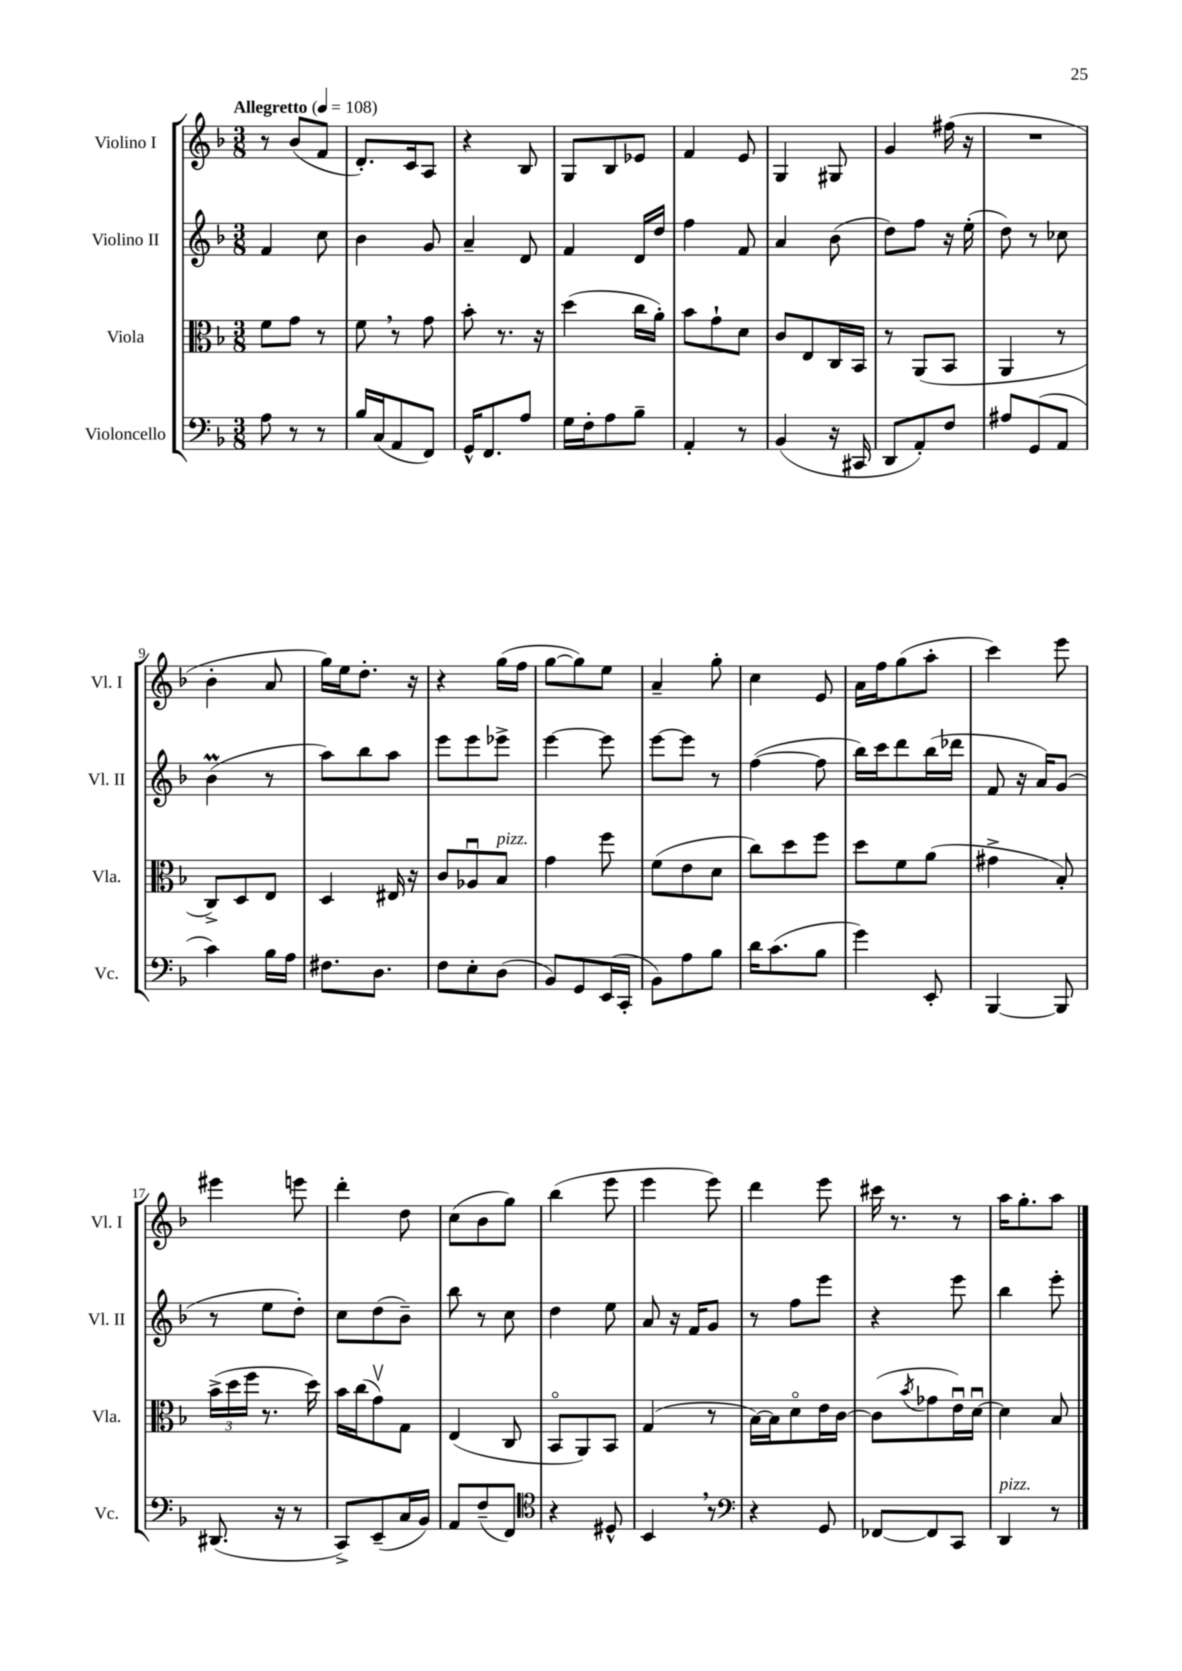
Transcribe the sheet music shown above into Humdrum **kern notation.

**kern	**kern	**kern	**kern
*part4	*part3	*part2	*part1
*staff4	*staff3	*staff2	*staff1
*I"Violoncello	*I"Viola	*I"Violino II	*I"Violino I
*I'Vc.	*I'Vla.	*I'Vl. II	*I'Vl. I
*clefF4	*clefC3	*clefG2	*clefG2
*k[b-]	*k[b-]	*k[b-]	*k[b-]
*M3/8	*M3/8	*M3/8	*M3/8
*MM108	*MM108	*MM108	*MM108
=1	=1	=1	=1
!	!	!	!LO:TX:a:B:t=Allegretto
8A\	8f\L	4f/	8r
8r	8g\J	.	(8b-/L
8r	8r	8cc\	8f/J
=2	=2	=2	=2
16B-/LL	8f,\	4b-\	8.d'/L)
(16C/J	.	.	.
8AA/	8r	.	.
.	.	.	16c/k
8FF/J)	8g\	8g/	8A/J
=3	=3	=3	=3
16GG^^/KL	8b-'\	4a~/	4r
8.FF/	.	.	.
.	8.r	.	.
8A/J	.	8d/	8B-/
.	16r	.	.
=4	=4	=4	=4
16G\LL	(4dd\	4f/	8G/L
16F'\J	.	.	.
8A\	.	.	8B-/
8B-~\J	16cc\LL	16d/LL	8e-X/J
.	16a'\JJ)	16dd/JJ	.
=5	=5	=5	=5
4AA'/	8b-\L	4ff\	4f/
.	8g`\	.	.
8r	8d\J	8f/	8e/
=6	=6	=6	=6
(4BB-/	8c/L	4a/	4G/
.	8E/	.	.
16r	16C/L	(8b-\	8G#X/
16CC#X/	16BB-/JJ	.	.
=7	=7	=7	=7
8DD/L	8r	8dd\L)	4g/
8AA'/)	(8AA/L	8ff\J	.
8F/J	8BB-/J	16r	(16ff#X\
.	.	(16ee'\	16r
=8	=8	=8	=8
8A#X/L	4AA/	8dd\)	4.r
(8GG/	.	8r	.
8AA/J	8r	8cc-X\	.
!!LO:LB:g=z
=9	=9	=9	=9
4c\)	8C^/L)	(4b-M\	4b-'\
.	8D/	.	.
16B-\LL	8E/J	8r	8a/
16A\JJ	.	.	.
=10	=10	=10	=10
8.F#X\L	4D/	8aa\L)	16gg\LL)
.	.	.	16ee\J
.	.	8bb-\	8.dd'\J
8.D\J	.	.	.
.	16E#X/	8aa\J	.
.	16r	.	16r
=11	=11	=11	=11
8F\L	8c/L	8eee\L	4r
8E'\	8A-Xu/	8eee\	.
!	!LO:TX:a:i:t=pizz.	!	!
(8D\J	8B-/J	8eee-X^\J	(16gg\LL
.	.	.	16ff\JJ
=12	=12	=12	=12
8BB-/L)	4g\	[4eee\	[8gg\L
8GG/	.	.	8gg\])
(16EE/L	8ff\	8eee\]	8ee\J
16CC'/JJ	.	.	.
=13	=13	=13	=13
8BB-\L)	(8f\L	[8eee\L	4a~/
8A\	8e\	8eee\J]	.
8B-\J	8d\J	8r	8gg'\
=14	=14	=14	=14
16d\KL	8cc\L)	([4ff\	4cc\
(8.c\	.	.	.
.	8dd\	.	.
8B-\J	8ff\J	8ff\]	8e/
=15	=15	=15	=15
4g\)	8dd\L	16bb-\LL)	16a\LL
.	.	16ccc\J	16ff\J
.	8f\	8ddd\	(8gg\
8EE'/	(8a\J	(16bb-\L	8aa'\J
.	.	16ddd-X\JJ	.
=16	=16	=16	=16
[4BBB-/	4g#X^\	8f/	4ccc\)
.	.	16r	.
.	.	16a/KL)	.
8BBB-/]	8B-'/)	(8g/J	8eee\
!!LO:LB:g=z
=17	=17	=17	=17
(8.DD#X/	(24b-^\LL	8r	4eee#X\
.	24dd\	.	.
.	24ff\JJ	.	.
.	8.r	8ee\L	.
16r	.	.	.
8r	.	8dd'\J)	8eeen\
.	16dd\)	.	.
=18	=18	=18	=18
8CC^/L)	16b-\LL	8cc\L	4ddd'\
.	(16cc\J	.	.
(8EE~/	8gv\)	(8dd\	.
16C/L	8G\J	8b-~\J)	8dd\
16BB-/JJ)	.	.	.
=19	=19	=19	=19
8AA/L	(4E/	8bb-\	(8cc\L
(8F~/	.	8r	8b-\
8FF/J)	8C/	8cc\	8gg\J)
=20	=20	=20	=20
*clefC4	*	*	*
4r	8BB-/L	4dd\	(4bb-\
.	8AA/)	.	.
8D#X^^/	8BB-/J	8ee\	8eee\
=21	=21	=21	=21
4BB-,/	(4G/	8a/	4eee\
.	.	16r	.
.	.	16f/KL	.
8r	8r	8g/J	8eee\)
=22	=22	=22	=22
*clefF4	*	*	*
4r	[16B-\LL)	8r	4ddd\
.	16B-\J]	.	.
.	8d\	8ff\L	.
8GG/	16e\L	8eee\J	8eee\
.	[16c\JJ	.	.
=23	=23	=23	=23
[8FF-X/L	(8c\L]	4r	16ccc#X\
.	.	.	8.r
.	8qb-/	.	.
8FF-/]	8g-X\	.	.
8CC/J	16eu\L)	8eee\	8r
.	[16du\JJ	.	.
=24	=24	=24	=24
!LO:TX:a:i:t=pizz.	!	!	!
4DD/	4d\]	4bb-\	16aa\KL
.	.	.	8.gg'\
8r	8B-/	8eee'\	8aa\J
==	==	==	==
*-	*-	*-	*-
